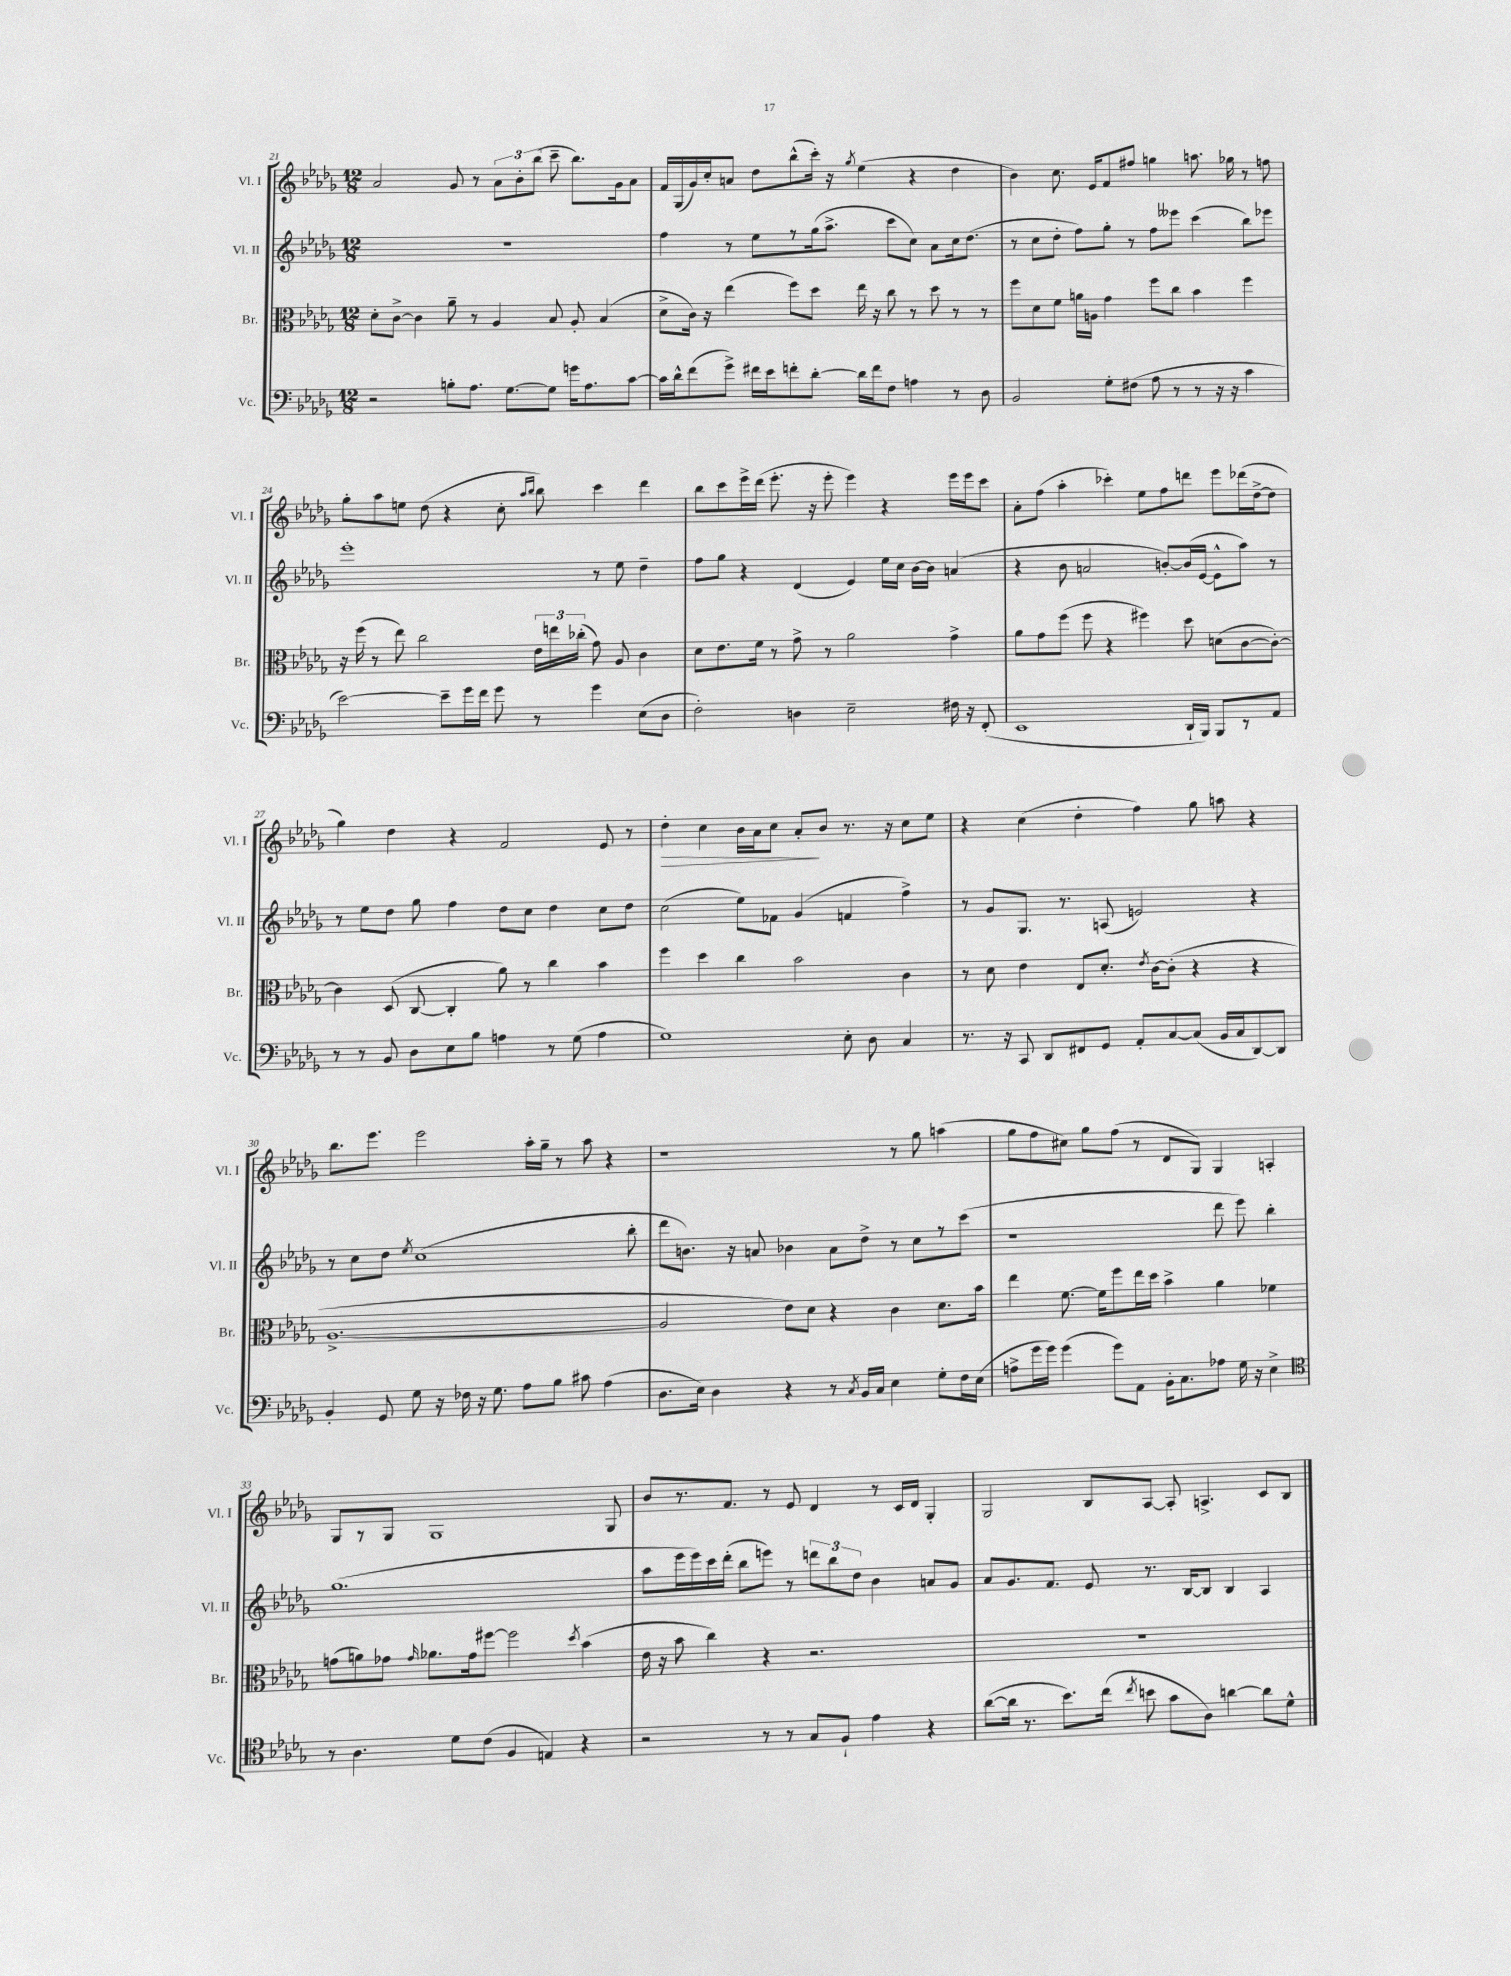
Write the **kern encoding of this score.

**kern	**kern	**kern	**kern
*staff4	*staff3	*staff2	*staff1
*clefF4	*clefC3	*clefG2	*clefG2
*k[b-e-a-d-g-]	*k[b-e-a-d-g-]	*k[b-e-a-d-g-]	*k[b-e-a-d-g-]
*M12/8	*M12/8	*M12/8	*M12/8
2r	8d-'\L	1.r	2a-/
.	[8c^\J	.	.
.	4c\]	.	.
8B'\L	8a-~\	.	8g-/
8.A-\J	8r	.	8r
.	4A-/	.	12a-\L
[8.G-\L	.	.	.
.	.	.	12b-'\
.	.	.	(12bb-\J
8G-\]J	8B-/	.	8ccc~\
16g\LK	8A-'/	.	8.bb-\L)
8.A-\	.	.	.
.	(4B-/	.	.
.	.	.	16g-\k
[8c\J	.	.	8a-\J
=	=	=	=
16c\]LL	8d-^\L	4ff\	16f/LL
16d-^^\J	.	.	(16G-/
(8f\	16c\Jk)	.	16g-/)
.	16r	.	16cc'/J
8g-^\J)	(4ee-\	8r	8a/J
16f#\LL	.	8ee-\L	8dd-\L
16e-\J	.	.	.
8f'\	8ff\L)	8r	(8bb-^^\
[8d-'\J	8dd-\J	(16gg-\k	16ccc'\Jk)
.	.	8.aa-^\J	16r
.	.	.	8qgg-/
16d-\]LL	16ee-\	.	(4ee-\
16f\J	16r	.	.
8F\J	8cc\	8ccc\L	.
4A\	8r	8cc\J)	4r
.	8dd-\	8a-\L	.
8r	8r	16cc\k	4dd-\
.	.	(8.dd-\J	.
8D-\	8r	.	.
=	=	=	=
2BB-/	8ff\L	8r	4b-\)
.	8d-\	8cc\L	.
.	8f\J	8dd-'\J	8.cc\
.	16a\LL	8ff\L)	.
.	16A\JJ	.	16e-/LK
8G-'\L	4g-\	8gg-'\J	8f/
(8F#\J	.	8r	8ff#/J
8A-\	8ff\L	8ff\L	4gg\
8r	8cc\J	8eee--\J	.
8r	4b-\	(4ccc\	8.aa\
16r	.	.	.
16r	.	.	16gg-\
4c\	4ff\	8bb-\L)	8r
.	.	8eee-\J	8ff\
=	=	=	=
[2e-\)	16r	1eee-'	8gg-'\L
.	(16ff\	.	.
.	8r	.	8aa-\
.	8ee-\)	.	8ee\J
.	2cc\	.	(8dd-\
8e-~\]L	.	.	4r
16g-\L	.	.	.
16f\JJ	.	.	.
8g-\	.	.	8cc'\
.	.	.	16qqaa-/LL
.	.	.	16qqbb-/JJ
8r	24e-\LL	.	8bb-\)
.	24ee\	.	.
.	(24cc-'\JJ	.	.
4g-\	8g-\)	8r	4ccc\
.	8A-/	8ee-\	.
(8E-\L	4c\	4dd-~\	4ddd-\
8D-\J	.	.	.
=	=	=	=
2F'\)	8d-\L	8ff\L	8bb-\L
.	8.e-\	8gg-\J	8ccc\
.	.	4r	16eee-^\L
.	16f\Jk	.	(16ddd-\JJ
.	8r	.	8.eee-'\
4D\	8g-^\	(4d-/	.
.	.	.	16r
.	8r	.	8eee-'\
2E-~\	2a-\	4e-/)	4eee-\)
.	.	16ee-\LL	4r
.	.	16cc\JJ	.
.	.	[16b-\LL	.
.	.	16b-\]JJ	.
16F#\	4g-^\	(4a/	16eee-\LL
16r	.	.	16eee-\J
(8FF'/	.	.	8ccc\J
=	=	=	=
1EE-	8a-\L	4r	8a-'\L
.	8g-\	.	(8ff\J
.	(8ff\J	8b-\	4aa-'\
.	8ff\	2a/	.
.	4r	.	4ccc-'\)
.	4ff#\)	.	8ee-\L
.	.	[8b'/L)	8ff\
16DD-`/LL	8dd-\	(16b/]L	8ddd\J
16BBB-/JJ)	.	[16e-/JJ	.
8BBB-/L	(8d\L	8e-^^\]L	8eee-\L
8r	[8c\	8aa-\J)	(16ddd-\L
.	.	.	[16dd-^\J
8AA-/J	8c'\_J)	8r	8dd-\]J
=	=	=	=
8r	4c\]	8r	4gg-\)
8r	.	8ee-\L	.
8BB-/	(8D-/	8dd-\J	4dd-\
8D-\L	[8C/	8gg-\	.
8E-\	4C'/]	4ff\	4r
8B-\J	.	.	.
4A\	8a-\)	8dd-\L	2f/
.	8r	8cc\J	.
8r	4cc\	4dd-\	.
(8G-\	.	.	.
4A\	4b-\	8cc\L	8e-/
.	.	8dd-\J	8r
=	=	=	=
1G-)	4ff\	(2cc\	4dd-'\
.	4dd-\	.	4cc\
.	4cc\	8ee-\L)	16b-\LL
.	.	.	16a-\J
.	.	8f-\J	8cc\J
.	2b-\	(4g-/	8a-'/L
.	.	.	8b-/J
8E-'\	.	4f/	8.r
8D-\	.	.	.
.	.	.	16r
4C/	4c\	4ff^\)	8cc\L
.	.	.	8ee-\J
=	=	=	=
8.r	8r	8r	4r
.	8d-\	8g-/L	.
16r	.	.	.
8CC/	4e-\	8.G-/J	(4cc\
8DD-/L	.	.	.
.	.	8.r	.
8FF#/	8E-/L	.	4dd-'\
8GG-/J	8.d-'/J	(8A/	.
8AA-'/L	.	2e/)	4ff\)
.	8qe-/	.	.
.	[16c\LK	.	.
[8C/	(8c'\]J	.	.
(8C/]J	4r	.	8gg-\
16BB-/LL	.	.	8aa\
16C/J	.	.	.
[8DD-/)	4r	4r	4r
8DD-/]J	.	.	.
=	=	=	=
4BB-'/	[1.A-^	8r	8.bb-\L
.	.	8cc\L	.
.	.	.	8.eee-\J
8GG-/	.	8dd-\J	.
.	.	8qee-/	.
8G-\	.	(1cc	2eee-\
16r	.	.	.
16F-\	.	.	.
16r	.	.	.
8.G-\	.	.	.
8A-\L	.	.	16aa-'\LL
.	.	.	16gg-~\JJ
8B-\J	.	.	8r
8c#\	.	.	8aa-\
(4A-\	.	.	4r
.	.	8bb-'\	.
=	=	=	=
8.D-\L	2A-/]	8ddd-\L	1r
.	.	8.b\J)	.
16E-\Jk)	.	.	.
4D-\	.	.	.
.	.	16r	.
.	.	8a/	.
4r	8e-\L)	4b-\	.
.	8d-\J	.	.
8r	4r	8a\L	.
8qC/	.	.	.
16BB-/LL	.	8dd-^\J	.
16C/JJ	.	.	.
4E-\	4c\	8r	8r
.	.	8cc\L	8gg-\
8G-'\L	8.d-\L	8r	(4aa\
16F\L	.	(8ccc\J	.
(16E-\JJ	16b-\Jk	.	.
=	=	=	=
8A^\L	4ee-\	1r	8gg-\L
16g-\L	.	.	8ff\
16g-\JJ)	.	.	.
(4g-\	[8.f\	.	8cc#\J)
.	.	.	8gg-\L
.	16f\]LK	.	.
8g-\L)	8ff\	.	(8ff\J
8AA-\J	16ee-\L	.	8r
.	16dd-\JJ	.	.
16BB-'\LK	4b-^\	.	8d-/L
8.C\	.	.	.
.	.	.	8G-/J)
8A-\J	4a-\	8ddd-\	4G-/
16G-\	.	8eee-\)	.
16r	.	.	.
4E-^\	4f-\	4bb-'\	4A'/
=	=	=	=
*clefC4	*	*	*
8r	(8g\L	(1.gg-	8G-/L
4.A-\	8a\)	.	8r
.	8g-\J	.	8G-/J
.	16qqg-/	.	.
.	8.a-\L	.	1G-
8d-\L	.	.	.
.	16g-\k	.	.
(8c\J	[8ff#\J	.	.
4F/	2ff#\]	.	.
4E/)	.	.	.
.	8qdd-/	.	.
4r	(4b-\	.	.
.	.	.	8G-/
=	=	=	=
2r	16e-\	8aa-\L	8b-/L
.	16r	.	.
.	8b-\	16eee-\L	8.r
.	.	16eee-\)	.
.	4cc\)	16ccc\	.
.	.	(16ddd-'\JJ	8.f/J
.	.	8bb-\L	.
8r	4r	8eee\J)	8r
8r	.	8r	8e-/
8G-/L	2.r	12ddd\L	4d-/
.	.	12bb-\	.
8F`/J	.	.	.
.	.	12dd-\J	.
4e-\	.	4b-\	8r
.	.	.	16c/LL
.	.	.	16d-/JJ
4r	.	8a/L	4G-'/
.	.	8g-/J	.
=	=	=	=
([8a-\L	1.r	8a-/L	2G-/
16a-\]Jk	.	8.g-/	.
8.r	.	.	.
.	.	8.f/J	.
8.b-\L)	.	.	.
.	.	8e-/	8B-/L
(16cc\Jk	.	.	.
8qcc/	.	.	.
8b\	.	8.r	[8A-/J
8g-\L	.	.	8A-'/]
.	.	[16B-/LK	.
8A-\J)	.	8B-/]J	4.A^/
[4a\	.	4B-/	.
8a\]L	.	4A-/	8c/L
8d-^^\J	.	.	8B-/J
==	==	==	==
*-	*-	*-	*-
